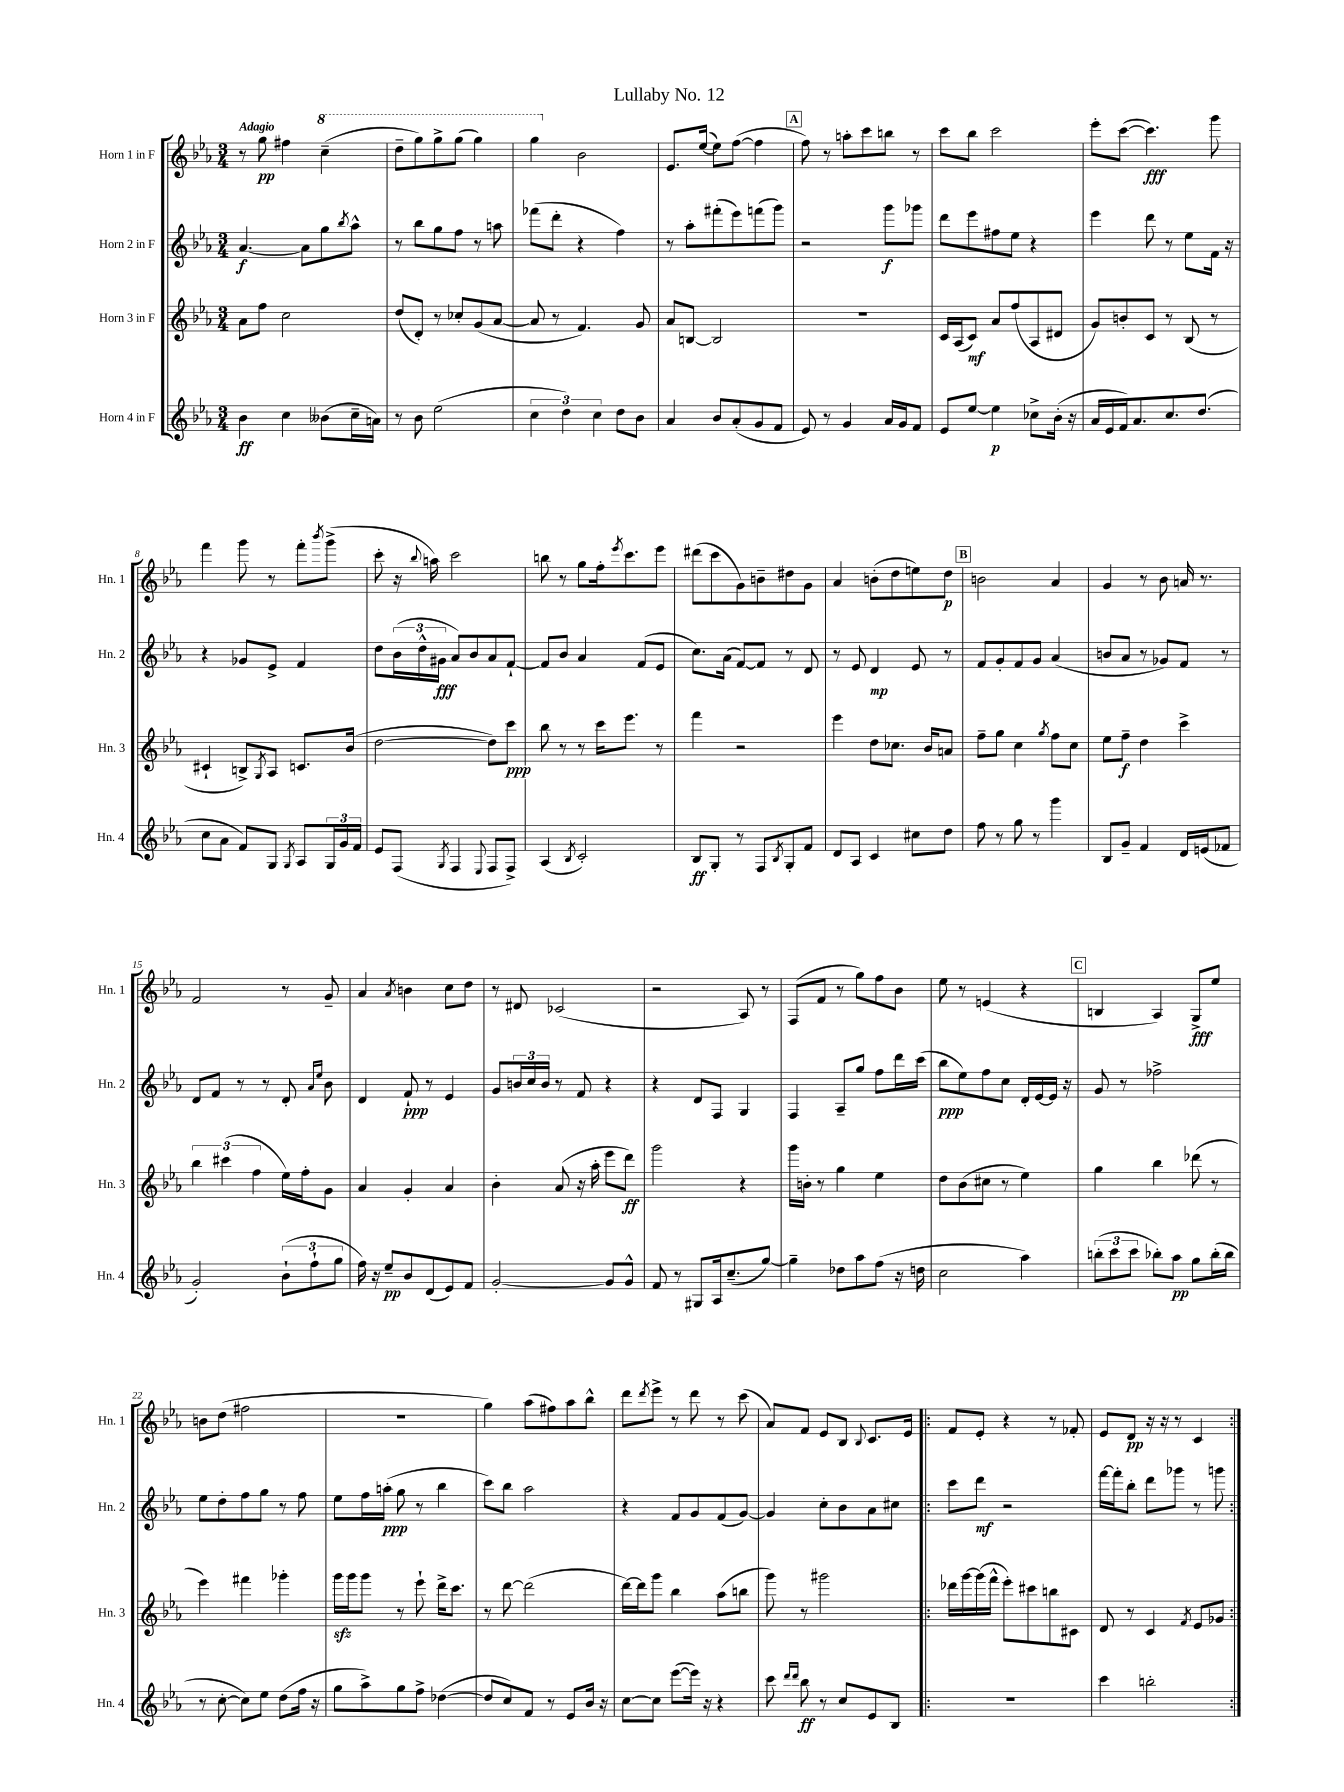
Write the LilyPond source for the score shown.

\header { title = "Lullaby No. 12" }
<<
\new StaffGroup <<
\new Staff = "s0" \with { instrumentName = "Horn 1 in F" shortInstrumentName = "Hn. 1" } {
    \clef treble \key ees \major \numericTimeSignature \time 3/4 \tempo "Adagio"
    r8 g''8\pp fis''4 \ottava #1 c'''4--( |
    d'''8-- g'''8) g'''8-> g'''8( g'''4) |
    g'''4 \ottava #0 bes'2 |
    ees'8. ees''16~( ees''8) f''8~( f''4 |
    \mark \markup { \box "A" } f''8) r8 a''8-. c'''8 b''8 r8 |
    c'''8 bes''8 c'''2 |
    ees'''8-. c'''8~( c'''4.\fff) g'''8 |
    f'''4 g'''8 r8 f'''8-. \acciaccatura { bes'''8 } g'''8->( |
    c'''8-. r16 \appoggiatura { bes''8 } a''16) c'''2 |
    b''8 r8 g''8 f''16-. \acciaccatura { ees'''8 } c'''8. ees'''8 |
    dis'''8( c'''8 g'8) b'8-- dis''8 g'8 |
    aes'4 b'8-.( d''8 e''8) d''8\p |
    \mark \markup { \box "B" } b'2 aes'4 |
    g'4 r8 bes'8 a'16 r8. |
    f'2 r8 g'8-- |
    aes'4 \acciaccatura { aes'8 } b'4 c''8 d''8 |
    r8 dis'8 ces'2( |
    r2 aes8) r8 |
    f8( f'8 r8 g''8) f''8 bes'8 |
    ees''8 r8 e'4( r4 |
    \mark \markup { \box "C" } b4 aes4) g8->\fff ees''8 |
    b'8 d''8( fis''2 |
    R2. |
    g''4) aes''8( fis''8) aes''8 bes''8-^ |
    d'''8 \acciaccatura { d'''8 } ees'''8-> r8 d'''8 r8 c'''8( |
    aes'8) f'8 ees'8 bes8 \appoggiatura { bes8 } c'8. ees'16 |
    \repeat volta 2 { f'8 ees'8-. r4 r8 fes'8-. |
    ees'8 d'8\pp r16 r16 r8 c'4 | }
}
\new Staff = "s1" \with { instrumentName = "Horn 2 in F" shortInstrumentName = "Hn. 2" } {
    \clef treble \key ees \major \numericTimeSignature \time 3/4
    aes'4.~\f aes'8 g''8 \acciaccatura { bes''8 } aes''8-^ |
    r8 bes''8 g''8 f''8 r8 a''8 |
    fes'''8( d'''8-. r4 f''4) |
    r8 aes''8-. fis'''8-.( ees'''8) f'''8( g'''8) |
    \mark \markup { \box "A" } r2 g'''8\f ges'''8 |
    d'''8 ees'''8 fis''8 ees''8 r4 |
    ees'''4 d'''8 r8 ees''8 f'16 r16 |
    r4 ges'8 ees'8-> f'4 |
    d''8 \tuplet 3/2 { bes'16( d''16-^ gis'16\fff } aes'8) bes'8 aes'8 f'8~-! |
    f'8 bes'8 aes'4 f'8( ees'8 |
    c''8.) aes'16( f'8~) f'8 r8 d'8 |
    r8 ees'8 d'4\mp ees'8 r8 |
    \mark \markup { \box "B" } f'8 g'8-. f'8 g'8 aes'4( |
    b'8 aes'8 r8 ges'8) f'8 r8 |
    d'8 f'8 r8 r8 d'8-. \grace { aes'16 ees''16 } bes'8 |
    d'4 f'8-!\ppp r8 ees'4 |
    g'8 \tuplet 3/2 { b'16 c''16 b'16 } r8 f'8 r4 |
    r4 d'8 f8 g4 |
    f4 aes8-- g''8 f''8 d'''16 c'''16( |
    bes''8\ppp ees''8) f''8 c''8 d'16-. ees'16~ ees'16 r16 |
    \mark \markup { \box "C" } g'8 r8 fes''2-> |
    ees''8 d''8-. f''8 g''8 r8 f''8 |
    ees''8 f''16 a''16-.\ppp( g''8 r8 bes''4 |
    c'''8) bes''8 aes''2 |
    r4 f'8 g'8 f'8( g'8~) |
    g'4 c''8-. bes'8 aes'8 cis''8 |
    \repeat volta 2 { c'''8 d'''8\mf r2 |
    f'''16~ f'''16-. bes''8-. d'''8 ges'''8 r8 g'''8 | }
}
\new Staff = "s2" \with { instrumentName = "Horn 3 in F" shortInstrumentName = "Hn. 3" } {
    \clef treble \key ees \major \numericTimeSignature \time 3/4
    aes'8 f''8 c''2 |
    d''8( d'8-.) r8 ces''8-. g'8( aes'8~ |
    aes'8 r8 f'4.) g'8 |
    aes'8 b8~ b2 |
    \mark \markup { \box "A" } R2. |
    c'16 aes16( c'8\mf) aes'8 f''8( aes8 dis'8 |
    g'8) b'8-. c'8 r8 bes8( r8 |
    cis'4-! b8->) \acciaccatura { g8 } aes8 c'8. bes'16( |
    d''2~ d''8) c'''8\ppp |
    bes''8 r8 r8 c'''16 ees'''8. r8 |
    f'''4 r2 |
    ees'''4 d''8 ces''8. bes'16 a'8 |
    \mark \markup { \box "B" } f''8-- g''8 c''4 \acciaccatura { g''8 } f''8 c''8 |
    ees''8 f''8--\f d''4 c'''4-> |
    \tuplet 3/2 { bes''4 cis'''4( f''4 } ees''16) f''16-. g'8 |
    aes'4 g'4-. aes'4 |
    bes'4-. aes'8( r16 aes''16-. ees'''8 d'''8\ff) |
    g'''2 r4 |
    g'''16 b'16-. r8 g''4 ees''4 |
    d''8 bes'8( cis''8 r8 ees''4) |
    \mark \markup { \box "C" } g''4 bes''4 des'''8( r8 |
    ees'''4) fis'''4 ges'''4-. |
    g'''16\sfz g'''16 g'''8 r8 ees'''8-! d'''16-> c'''8. |
    r8 d'''8~ d'''2( |
    d'''16~) d'''16 g'''8 bes''4 aes''8( b''8 |
    g'''8) r8 gis'''2 |
    \repeat volta 2 { des'''16 g'''16~ g'''16( f'''16-^ ees'''8-.) cis'''8 b''8 cis'8 |
    d'8 r8 c'4 \acciaccatura { f'8 } ees'8 ges'8 | }
}
\new Staff = "s3" \with { instrumentName = "Horn 4 in F" shortInstrumentName = "Hn. 4" } {
    \clef treble \key ees \major \numericTimeSignature \time 3/4
    bes'4\ff c''4 beses'8( c''16-- a'16) |
    r8 bes'8 ees''2( |
    \tuplet 3/2 { c''4 d''4) c''4 } d''8 bes'8 |
    aes'4 bes'8 aes'8-.( g'8 f'8 |
    \mark \markup { \box "A" } ees'8) r8 g'4 aes'16 g'16 f'8 |
    ees'8 ees''8~ ees''4\p ces''8-> bes'16-.( r16 |
    aes'16 ees'16 f'16) aes'8. c''8. d''8.( |
    c''8 aes'8 f'8) g8 \acciaccatura { g8 } aes8 \tuplet 3/2 { g16 g'16 f'16 } |
    ees'8 f8( \acciaccatura { g8 } f4 \appoggiatura { ees8 } f8 f8->) |
    aes4( \acciaccatura { bes8 } c'2-.) |
    bes8\ff g8-. r8 f8 \acciaccatura { bes8 } g8-. f'8 |
    d'8 aes8 c'4 cis''8 d''8 |
    \mark \markup { \box "B" } f''8 r8 g''8 r8 g'''4 |
    bes8 g'8-- f'4 d'16 e'16( fes'8 |
    g'2-.) \tuplet 3/2 { bes'8-!( f''8-! g''8 } |
    f''16) r16 ees''8--\pp bes'8 d'8( ees'8) f'8 |
    g'2~-. g'8 g'8-^ |
    f'8 r8 gis8 aes16 c''8.--( g''8~) |
    g''4-- des''8 aes''8 f''8( r16 d''16 |
    c''2 aes''4) |
    \mark \markup { \box "C" } \tuplet 3/2 { b''8-.( c'''8 c'''8 } bes''8-.) aes''8\pp g''8 bes''16-.( bes''16 |
    r8 c''8~-. c''8) ees''8 d''8( f''16 r16 |
    g''8 aes''8->) g''8 f''8-> des''4~( |
    des''8 c''8) f'8 r8 ees'8 bes'16 r16 |
    c''8~ c''8 ees'''8~( ees'''16) r16 r4 |
    c'''8 \grace { d'''16 d'''16 } bes''8\ff r8 c''8 ees'8 bes8 |
    \repeat volta 2 { R2. |
    c'''4 b''2-. | }
}
>>
>>
